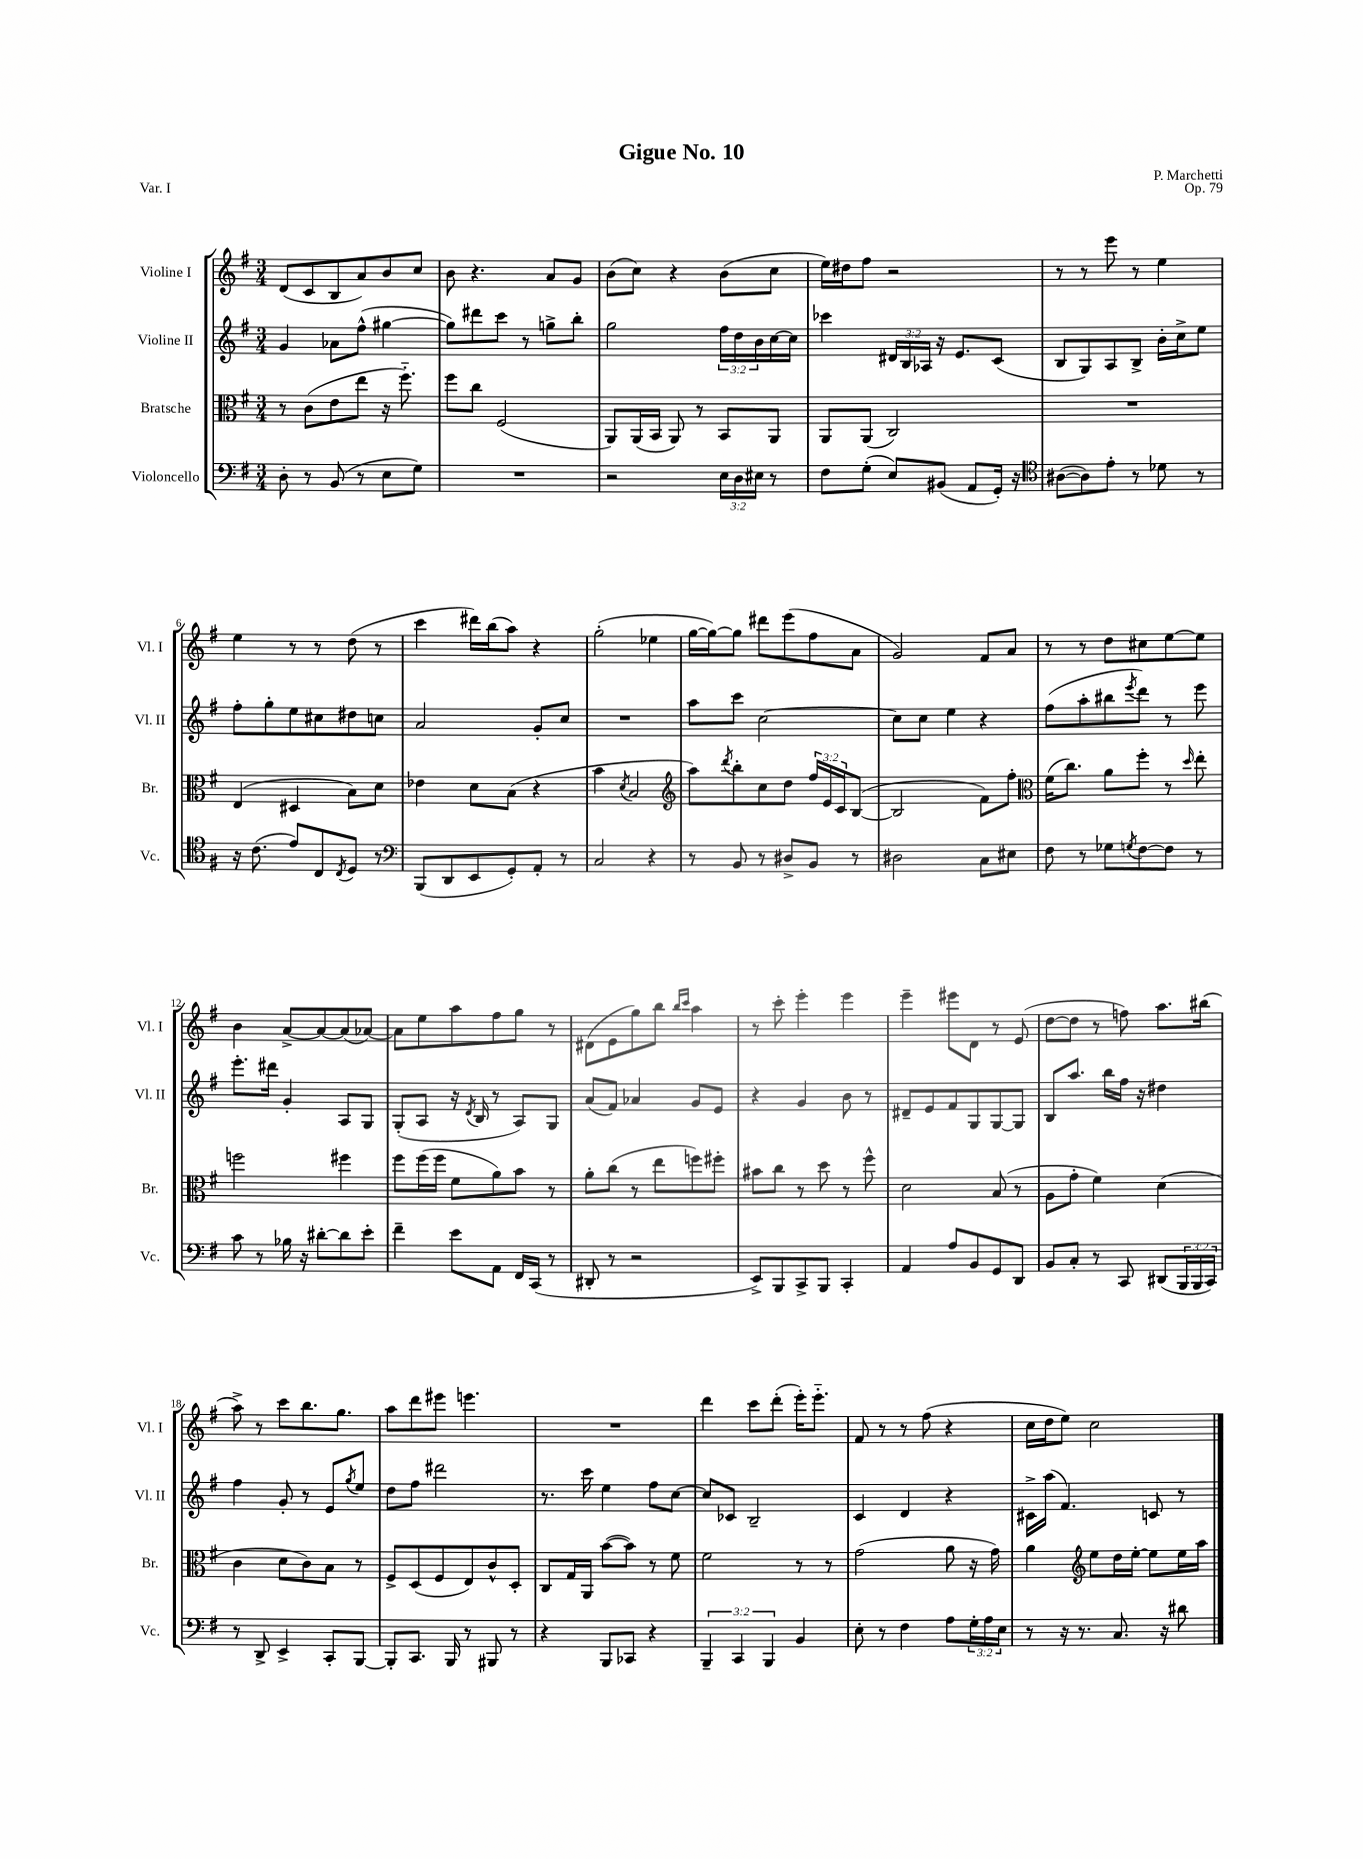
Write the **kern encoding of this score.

**kern	**kern	**kern	**kern
*part4	*part3	*part2	*part1
*staff4	*staff3	*staff2	*staff1
*I"Violoncello	*I"Bratsche	*I"Violine II	*I"Violine I
*I'Vc.	*I'Br.	*I'Vl. II	*I'Vl. I
*clefF4	*clefC3	*clefG2	*clefG2
*k[f#]	*k[f#]	*k[f#]	*k[f#]
*M3/4	*M3/4	*M3/4	*M3/4
=1	=1	=1	=1
8D'\	8r	4g/	(8d/L
8r	(8c\L	.	8c/
(8BB/	8e\	8a-X\L	8B/
8r	8ee\J	(8ff#^^\J	8a/)
8E\L	16r	[4gg#X\	8b/
.	8.ff#\)	.	.
8G\J)	.	.	8cc/J
=2	=2	=2	=2
2.r	8ff#\L	8gg#\L])	8b\
.	8cc\J	8ddd#X\	4.r
.	(2F#/	8ccc\J	.
.	.	8r	.
.	.	8ggn^\L	8a/L
.	.	8bb'\J	8g/J
=3	=3	=3	=3
2r	8AA/L)	2gg\	(8b\L
.	(16AA/L	.	8cc\J)
.	16BB/JJ	.	.
.	8AA/)	.	4r
.	8r	.	.
24E\LL	8BB/L	24ff#\LL	(8b\L
24D\	.	24dd\	.
24E#X\JJ	.	24b\	.
8r	8AA/J	[16cc\	8cc\J
.	.	16cc\JJ]	.
=4	=4	=4	=4
8F#\L	8AA/L	4ccc-X\	16ee\LL)
.	.	.	16dd#X\J
(8G'\J	(8AA/J	.	8ff#\J
8E/L)	2C/)	24d#X/LL	2r
.	.	24B/	.
.	.	24A-X/JJ	.
(8BB#X/J	.	16r	.
.	.	8.e/L	.
8AA/L	.	.	.
16GG'/Jk)	.	(8c/J	.
16r	.	.	.
=5	=5	=5	=5
*clefC4	*	*	*
([8A#X\L	2.r	8B/L	8r
8A#\])	.	8G/)	8r
8e'\J	.	8A/	8eee\
8r	.	8B^/J	8r
8d-X\	.	16b'\LL	4ee\
.	.	16cc^\J	.
8r	.	8ee\J	.
!!LO:LB:g=z
=6	=6	=6	=6
16r	(4E/	8ff#'\L	4ee\
(8.c\	.	.	.
.	.	8gg'\	.
8e/L)	4D#X/	8ee\	8r
8C/	.	8cc#X\	8r
8qC/	.	.	.
8D/J	8B\L)	8dd#X\	(8dd\
8r	8d\J	8ccn\J	8r
=7	=7	=7	=7
*clefF4	*	*	*
(8BBB/L	4e-X\	2a/	4ccc\
8DD/	.	.	.
8EE/	8d\L	.	16ddd#X\LL)
.	.	.	(16bb\J
8GG'/)	(8B\J	.	8aa\J)
8AA'/J	4r	8g'/L	4r
8r	.	8cc/J	.
=8	=8	=8	=8
2C/	4b\	2.r	(2gg'\
.	8qd/	.	.
.	2B/	.	.
4r	.	.	4ee-X\
=9	=9	=9	=9
*	*clefG2	*	*
8r	8aa\L)	8aa\L	[16gg\LL
.	.	.	16gg\J_)
.	8qddd/	.	.
8BB/	8bb'\	8ccc\J	8gg\J]
8r	8cc\	[2cc\	8ddd#X\L
8D#X^/L	8dd\J	.	(8eee\
8BB/J	24ff#/LL	.	8ff#\
.	24e/	.	.
.	24c/J	.	.
8r	([8B/J	.	8a\J
=10	=10	=10	=10
2D#X\	2B/]	8cc\L]	2g/)
.	.	8cc\J	.
.	.	4ee\	.
8C\L	8f#\L)	4r	8f#/L
8E#X\J	8ff#'\J	.	8a/J
=11	=11	=11	=11
*	*clefC3	*	*
8F#\	(16f#\KL	(8ff#\L	8r
.	8.cc\J)	.	.
8r	.	8aa'\	8r
8G-X\L	8a\L	8bb#X\	8dd\L
8qGn/	.	8qeee/	.
[8F#\	8ff#'\J	8ddd\J)	8cc#X\
8F#\J]	8r	8r	[8ee\
.	16qqdd/	.	.
8r	8ee'\	8eee\	8ee\J]
!!LO:LB:g=z
=12	=12	=12	=12
8c\	2ffn\	8.eee'\L	4b\
8r	.	.	.
.	.	16ddd#X\Jk	.
16B-X\	.	4g'/	[8a^/L
16r	.	.	.
[8d#X'\L	.	.	8a/_
8d#\]	4ff#X\	8A/L	(8a/]
8e'\J	.	8G/J	[8a-X/J)
=13	=13	=13	=13
4f#~\	8ff#\L	(8G'/L	8a-\L]
.	(16ff#\L	8A/J	8ee\
.	16ff#\JJ	.	.
8e\L	8f#\L	16r	8aa\
.	.	8qd/	.
.	.	16B/	.
8AA\J	8a\)	8r	8ff#\
16FF#/LL	8b\J	8A/L)	8gg\J
(16CC/JJ	.	.	.
8r	8r	8G/J	8r
=14	=14	=14	=14
8DD#X'/	8a'\L	(8a/L	(8d#X\L
8r	(8cc\J	8f#/J)	8e\
2r	8r	4a-X/	8gg\)
.	8ee\L	.	8bb\J
.	.	.	16qqbb/LL
.	.	.	16qqccc/JJ
.	8ffn\)	8g/L	4aa\
.	8ff#X'\J	8e/J	.
=15	=15	=15	=15
8EE^/L)	8b#X\L	4r	8r
8BBB/	8cc\J	.	8ccc'\
8CC^/	8r	4g/	4eee'\
8BBB/J	8dd\	.	.
4CC'/	8r	8b\	4eee\
.	8ff#^^\	8r	.
=16	=16	=16	=16
4AA/	2d\	8d#X~/L	4eee~\
.	.	8e/	.
8A/L	.	8f#/	8eee#X\L
8BB/	.	8G/	8d\J
8GG/	(8B/	[8G/	8r
8DD/J	8r	8G/J]	(8e/
=17	=17	=17	=17
8BB/L	8A\L	8B/L	[8dd\L
8C'/J	8g'\J	8.aa/J	8dd\J]
8r	4f#\)	.	8r
.	.	16bb\LL	.
8CC/	.	16ff#\JJ	8ffn\)
.	.	16r	.
(8DD#X/L	(4d\	4dd#X\	8.aa\L
24BBB/L	.	.	.
24BBB/	.	.	.
.	.	.	(16bb#X\Jk
24CC/JJ)	.	.	.
!!LO:LB:g=z
=18	=18	=18	=18
8r	4c\	4ff#\	8aa^\)
8DD^/	.	.	8r
4EE^/	8d\L	8g'/	8ccc\L
.	8c\)	8r	8.bb\
8CC'/L	8B\J	8e/L	.
.	.	.	8.gg\J
.	.	8qgg/	.
[8BBB/J	8r	8ee/J	.
=19	=19	=19	=19
8BBB'/L]	8F#^/L	8dd\L	8aa\L
8.CC/J	(8D/	8ff#\J	8ddd\
.	8F#/	2ddd#X\	8eee#X\J
16BBB/	.	.	.
8r	8E/)	.	4.eeen\
8BBB#X/	8c^^/	.	.
8r	8D'/J	.	.
=20	=20	=20	=20
4r	8C/L	8.r	2.r
.	16G/L	.	.
.	16AA/JJ	16ccc\	.
8BBB/L	([8b\L	4ee\	.
8CC-X/J	8b\J])	.	.
4r	8r	8ff#\L	.
.	8f#\	[8cc\J	.
=21	=21	=21	=21
6BBB~/	2f#\	8cc/L]	4ddd\
.	.	8c-X/J	.
6CC/	.	.	.
.	.	2B~/	8ccc\L
6BBB/	.	.	.
.	.	.	(8ddd'\J
4BB/	8r	.	16eee'\KL)
.	.	.	8.eee\J
.	8r	.	.
=22	=22	=22	=22
8E'\	(2g\	4c/	8f#/
8r	.	.	8r
4F#\	.	4d/	8r
.	.	.	(8ff#\
8A\L	8a\	4r	4r
24G'\L	16r	.	.
24A\	.	.	.
.	16g\)	.	.
24E\JJ	.	.	.
=23	=23	=23	=23
8r	4a\	16c#X^\LL	16cc\LL
.	.	(16aa\JJ	16dd\J
16r	.	4.f#/)	8ee\J)
8.r	.	.	.
*	*clefG2	*	*
.	8ee\L	.	2cc\
8.C/	16dd\L	.	.
.	[16ee'\JJ	.	.
.	8ee\L]	8cn/	.
16r	.	.	.
8d#X\	16ee\L	8r	.
.	16aa\JJ	.	.
==	==	==	==
*-	*-	*-	*-
